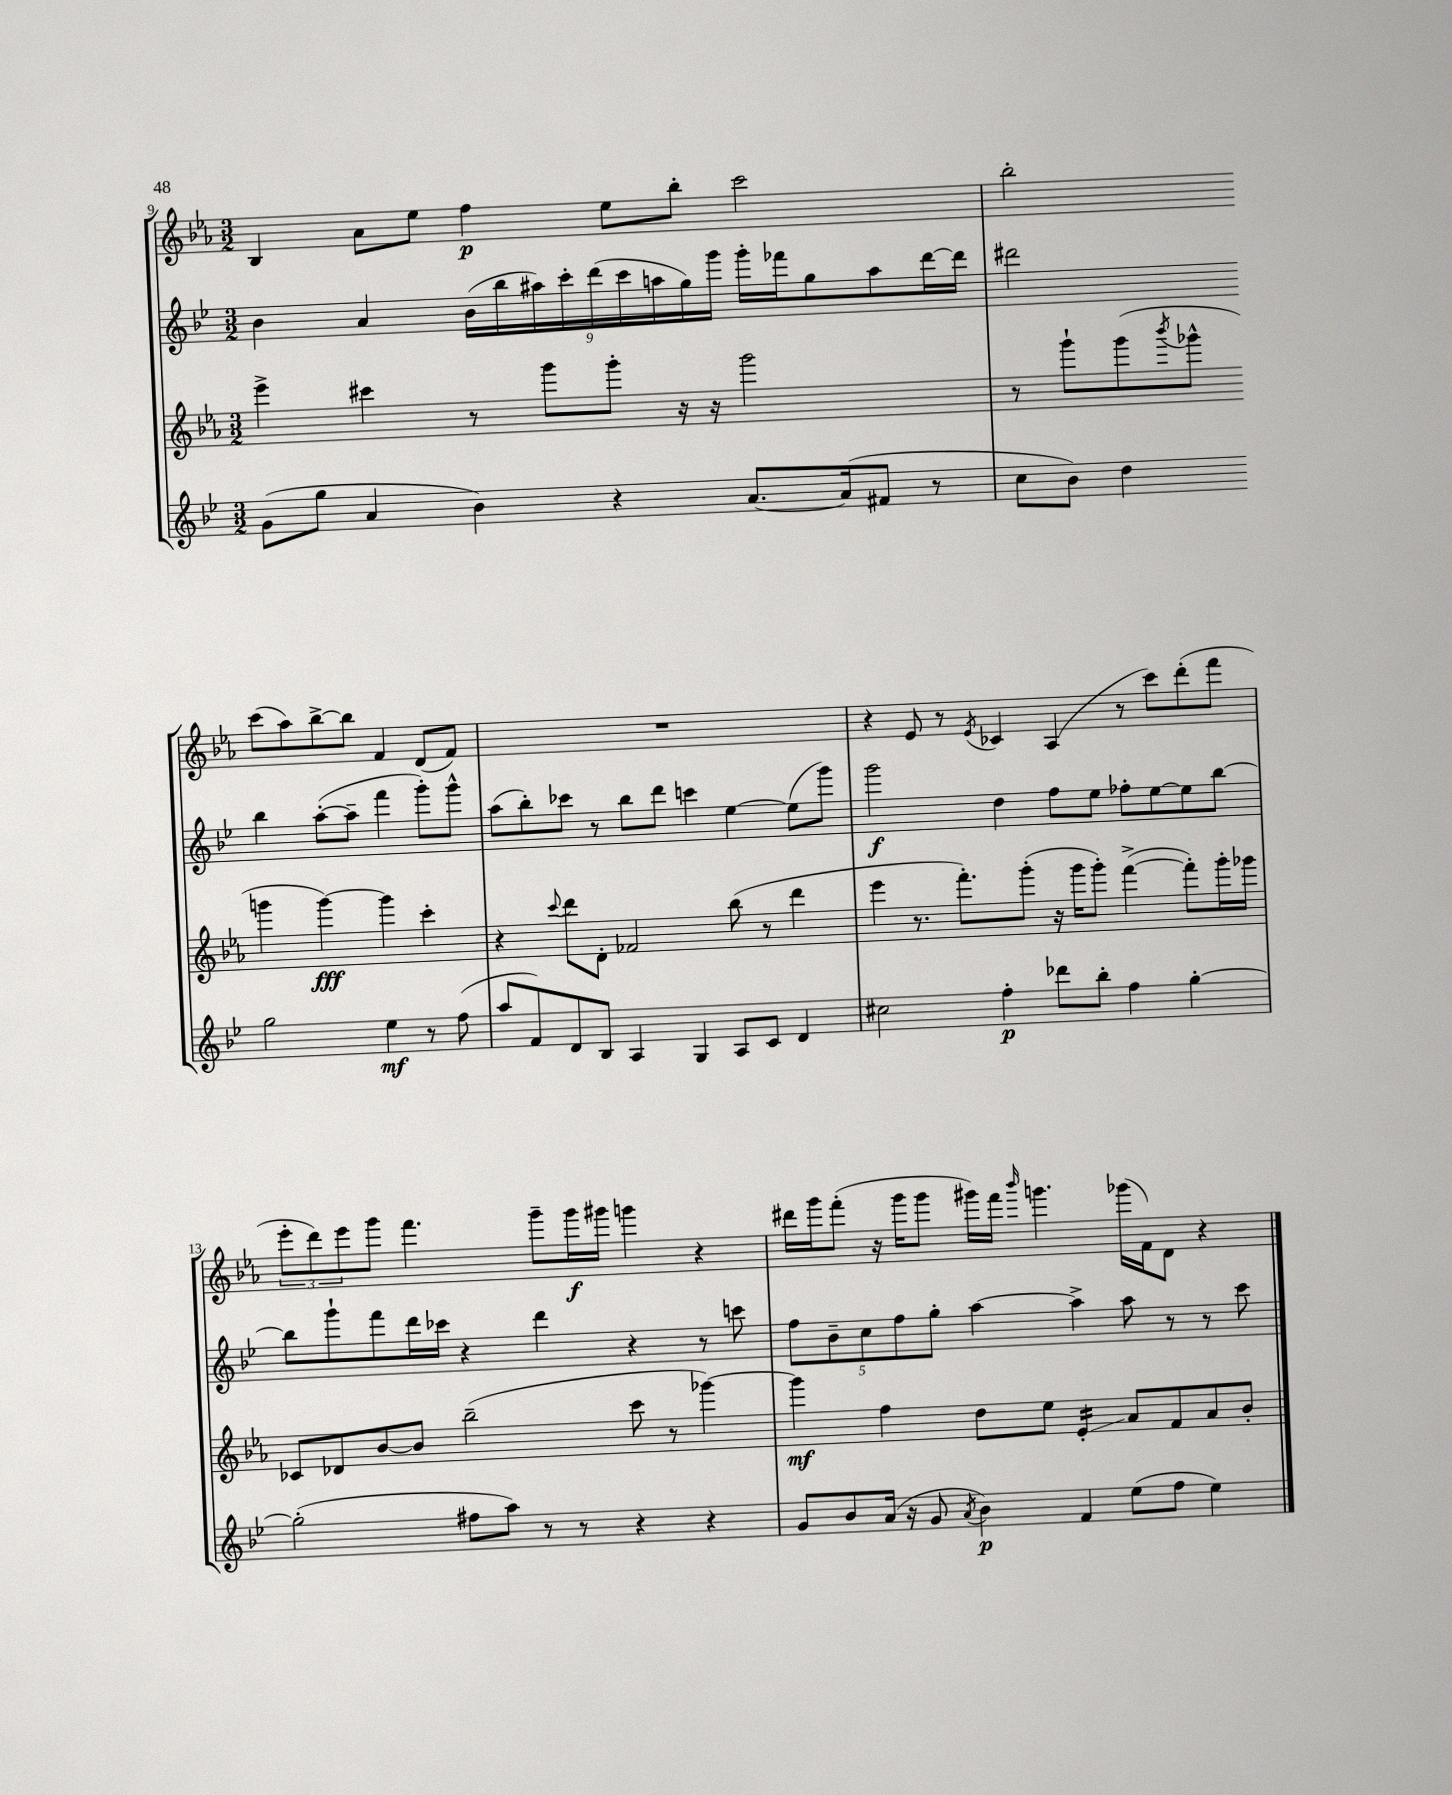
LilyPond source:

<<
\new StaffGroup <<
\new Staff = "s0" {
    \clef treble \key ees \major \numericTimeSignature \time 3/2
    bes4 aes'8 ees''8 f''4\p ees''8 bes''8-. c'''2 |
    bes''2-. c'''8( aes''8) bes''8~-> bes''8 f'4 d'8( f'8) |
    R1. |
    r4 ees'8 r8 \acciaccatura { ees'8 } ces'4 aes4( r8 c'''8) d'''8-.( f'''8 |
    \tuplet 3/2 { ees'''8-. d'''8) ees'''8 } g'''8 f'''4. g'''8-- g'''16\f gis'''16 g'''4 r4 |
    dis'''16 g'''16 f'''8-.( r16 g'''16 g'''8 gis'''16) f'''16 \grace { bes'''16 } g'''4. ges'''16( f'16) d'8 r4 \bar "|." |
}
\new Staff = "s1" {
    \clef treble \key bes \major \numericTimeSignature \time 3/2
    bes'4 a'4 \tuplet 9/8 { bes'16( bes''16 ais''16) c'''16-. d'''16( c'''16 a''16 g''16) g'''16 } g'''16-. fes'''16 g''8 a''8 d'''16~ d'''16 |
    dis'''2 bes''4 a''8~-.( a''8-- f'''4 g'''8-.) g'''8-^ |
    a''8( bes''8-.) ces'''8 r8 bes''8 d'''8 c'''4 ees''4~ ees''8( g'''8) |
    g'''2\f d''4 f''8 ees''8 fes''8-. ees''8~ ees''8 bes''8~ |
    bes''8 g'''8-! f'''8 d'''16 ces'''16 r4 d'''4 r4 r8 c'''8 |
    \tuplet 5/4 { f''8 bes'8-- c''8 f''8 g''8-. } a''4~ a''4-> a''8 r8 r8 c'''8 \bar "|." |
}
\new Staff = "s2" {
    \clef treble \key ees \major \numericTimeSignature \time 3/2
    ees'''4-> cis'''4 r8 g'''8 g'''8-. r16 r16 g'''2 |
    r8 g'''8-! g'''8( \acciaccatura { bes'''8 } ges'''8-^ g'''4 g'''4~\fff) g'''4 c'''4-. |
    r4 \appoggiatura { c'''8 } d'''8 d'8-. fes'2 bes''8( r8 d'''4 |
    ees'''4 r8. f'''8.-.) g'''8-.( r16 g'''16 g'''8-.) f'''4~->( f'''8-.) g'''16-. ges'''16 |
    ces'8 des'8 bes'8~ bes'8 bes''2--( c'''8 r8 ges'''4~) |
    ges'''4\mf f''4 d''8 ees''8 ees'4:16-.\glissando aes'8 f'8 aes'8 bes'8-. \bar "|." |
}
\new Staff = "s3" {
    \clef treble \key bes \major \numericTimeSignature \time 3/2
    g'8( g''8 a'4 bes'4) r4 a'8.~ a'16( fis'8 r8 |
    c''8 bes'8) d''4 g''2 ees''4\mf r8 f''8( |
    a''8 f'8) d'8 bes8 a4 g4 a8 c'8 d'4 |
    cis''2 f''4-.\p des'''8 bes''8-. f''4 g''4~-. |
    g''2-.( fis''8 a''8) r8 r8 r4 r4 |
    g'8 bes'8 a'16( r16 g'8 \acciaccatura { a'8 } bes'4\p) f'4 ees''8( f''8 ees''4) \bar "|." |
}
>>
>>
\layout { \context { \Score currentBarNumber = #9 } }
